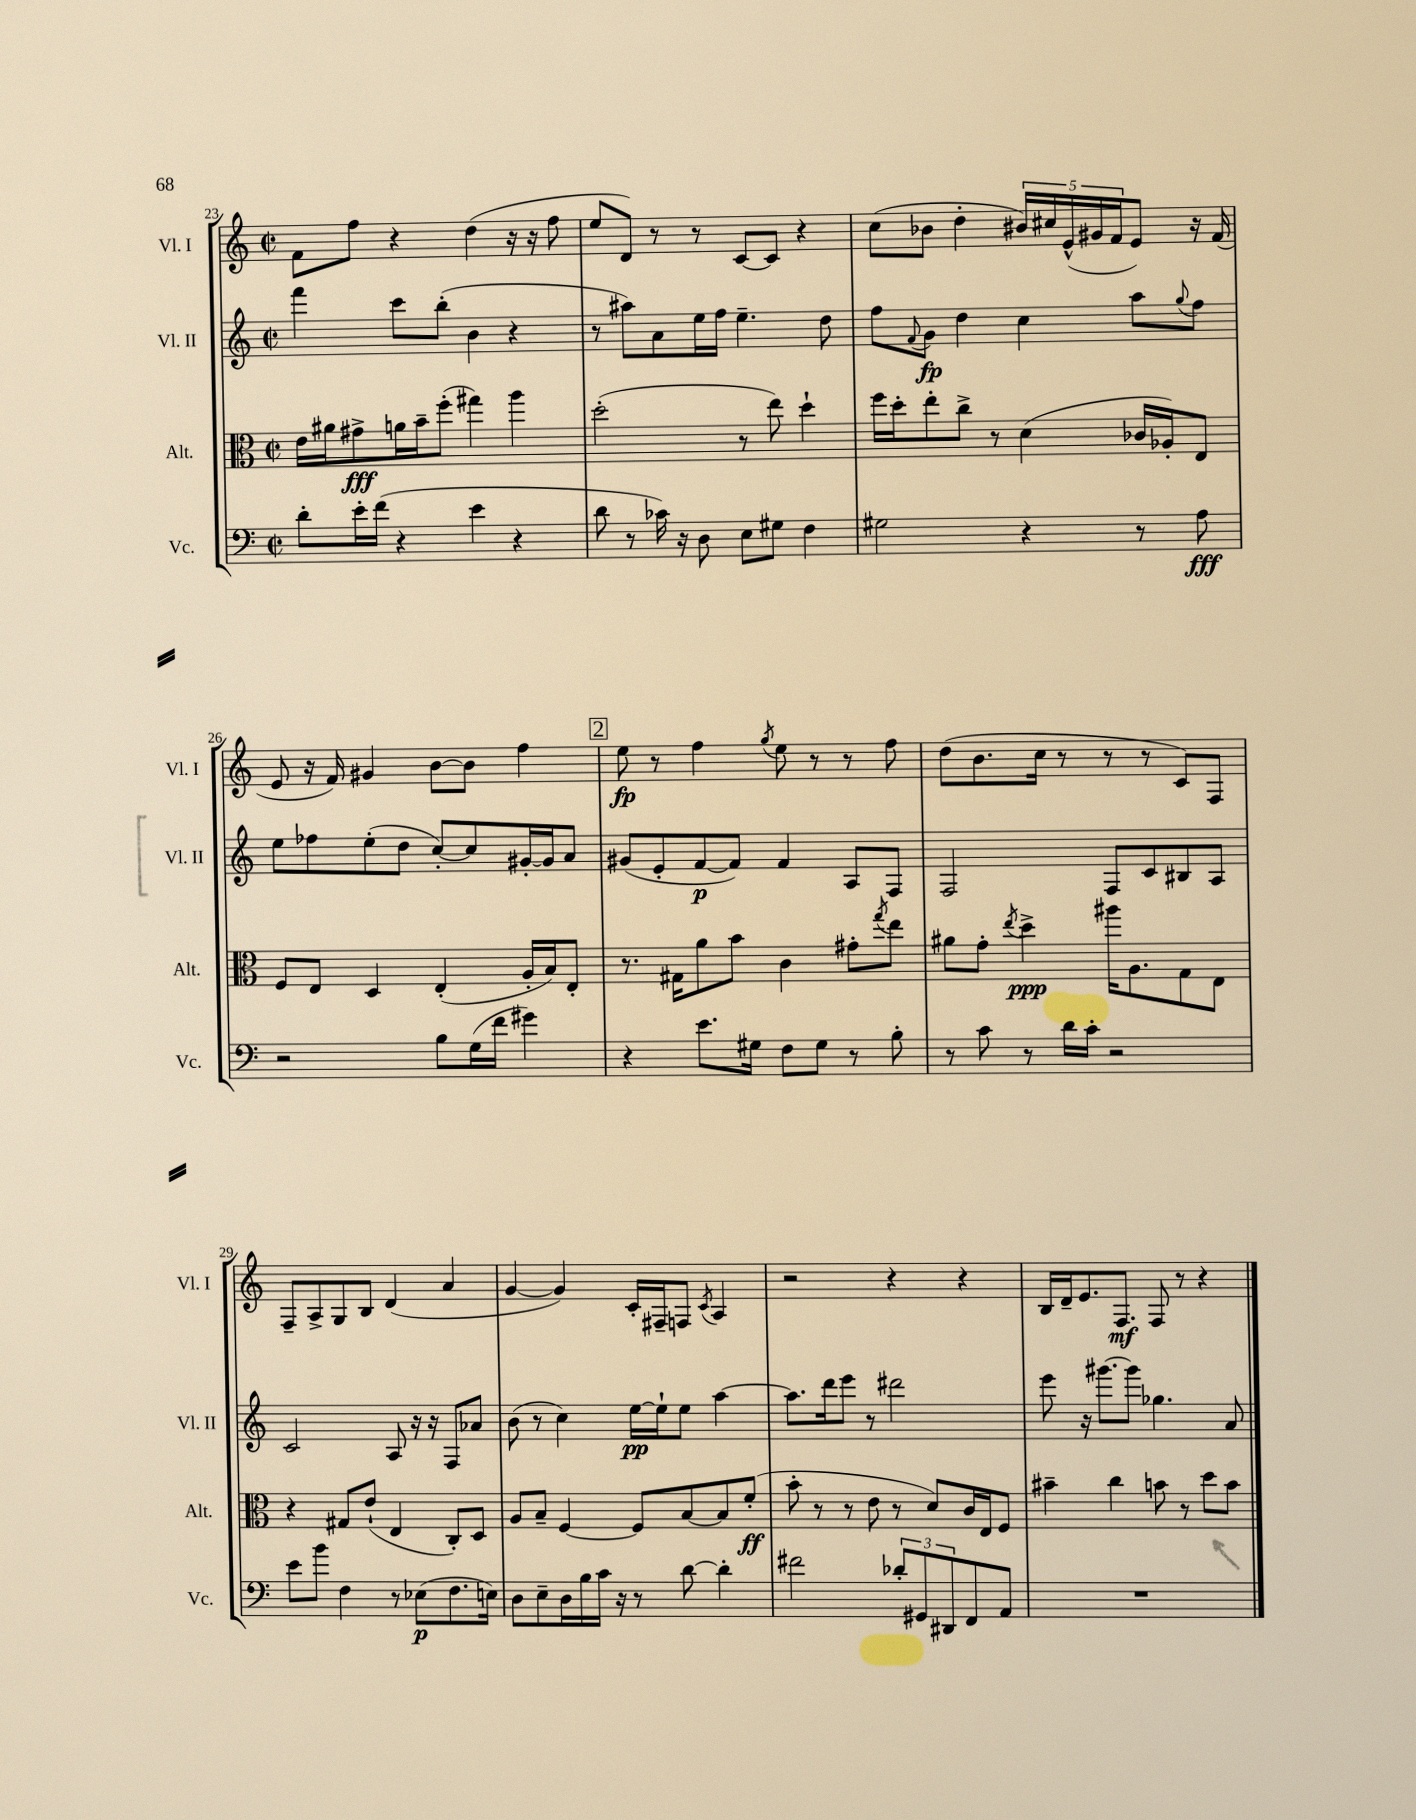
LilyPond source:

<<
\new StaffGroup <<
\new Staff = "s0" \with { instrumentName = "Vl. I" shortInstrumentName = "Vl. I" } {
    \clef treble \key c \major \defaultTimeSignature \time 2/2
    f'8 f''8 r4 d''4( r16 r16 f''8 |
    e''8 d'8) r8 r8 c'8~ c'8 r4 |
    c''8( bes'8 d''4-. \tuplet 5/4 { bis'16) cis''16 e'16-^( gis'16 f'16 } e'8) r16 f'16( |
    e'8 r16 f'16) gis'4 b'8~ b'8 f''4 |
    \mark \markup { \box "2" } e''8\fp r8 f''4 \acciaccatura { g''8 } e''8 r8 r8 f''8 |
    d''8( b'8. c''16 r8 r8 r8 c'8) f8 |
    f8-- a8-> g8 b8 d'4( a'4 |
    g'4~ g'4) c'16-. fis16-- f8 \acciaccatura { c'8 } a4 |
    r2 r4 r4 |
    b16 d'16-- e'8. f8.\mf f8 r8 r4 \bar "|." |
}
\new Staff = "s1" \with { instrumentName = "Vl. II" shortInstrumentName = "Vl. II" } {
    \clef treble \key c \major \defaultTimeSignature \time 2/2
    f'''4 c'''8 b''8-.( b'4 r4 |
    r8 ais''8) a'8 e''16 f''16 e''4.-- d''8 |
    f''8 \appoggiatura { f'8 } g'8\fp d''4 c''4 a''8 \appoggiatura { g''8 } f''8 |
    e''8 fes''8 e''8-.( d''8 c''8~-.) c''8 gis'16~-. gis'16 a'8 |
    \mark \markup { \box "2" } gis'8( e'8-. f'8~\p f'8) f'4 a8 f8 |
    f2 f8 c'8 bis8 a8 |
    c'2 a8 r16 r16 f8 aes'8 |
    b'8( r8 c''4) e''16~\pp e''16-! e''8 a''4~ |
    a''8. d'''16 e'''8 r8 dis'''2 |
    e'''8 r16 gis'''8.~ gis'''8 ges''4. a'8 \bar "|." |
}
\new Staff = "s2" \with { instrumentName = "Alt." shortInstrumentName = "Alt." } {
    \clef alto \key c \major \defaultTimeSignature \time 2/2
    e'16 ais'16 gis'8->\fff a'16 b'16-- f''8-.( gis''4) a''4 |
    d''2-.( r8 e''8) d''4-! |
    f''16 d''16-. e''8-. c''8-> r8 d'4( ces'16 aes16-.) e8 |
    f8 e8 d4 e4-.( a16-. b16) e8-. |
    \mark \markup { \box "2" } r8. gis16 a'8 b'8 c'4 gis'8-. \acciaccatura { g''8 } e''8 |
    ais'8 g'8-. \acciaccatura { e''8 } d''4->\ppp ais''16 a8. g8 e8 |
    r4 gis8 e'8-!( e4 c8-.) d8 |
    a8 b8-- f4~ f8 b8~ b8 f'8-.\ff( |
    b'8-. r8 r8 e'8 r8 d'8) c'16 e16 f8 |
    bis'4-- c''4 b'8 r8 d''8 b'8 \bar "|." |
}
\new Staff = "s3" \with { instrumentName = "Vc." shortInstrumentName = "Vc." } {
    \clef bass \key c \major \defaultTimeSignature \time 2/2
    d'8-. e'16-. f'16( r4 e'4 r4 |
    d'8 r8 ces'16) r16 d8 e8 gis8 f4 |
    gis2 r4 r8 a8\fff |
    r2 b8 g16( f'16 gis'4) |
    \mark \markup { \box "2" } r4 e'8. gis16 f8 gis8 r8 b8-. |
    r8 c'8 r8 d'16 c'16-. r2 |
    e'8 b'8 f4 r8 ees8\p( f8. e16) |
    d8 e8-- d16 b16 c'16 r16 r8 d'8~ d'4-. |
    fis'2 \tuplet 3/2 { des'8-. gis,8 dis,8 } f,8 a,8 |
    R1 \bar "|." |
}
>>
>>
\layout { \context { \Score currentBarNumber = #23 } }
